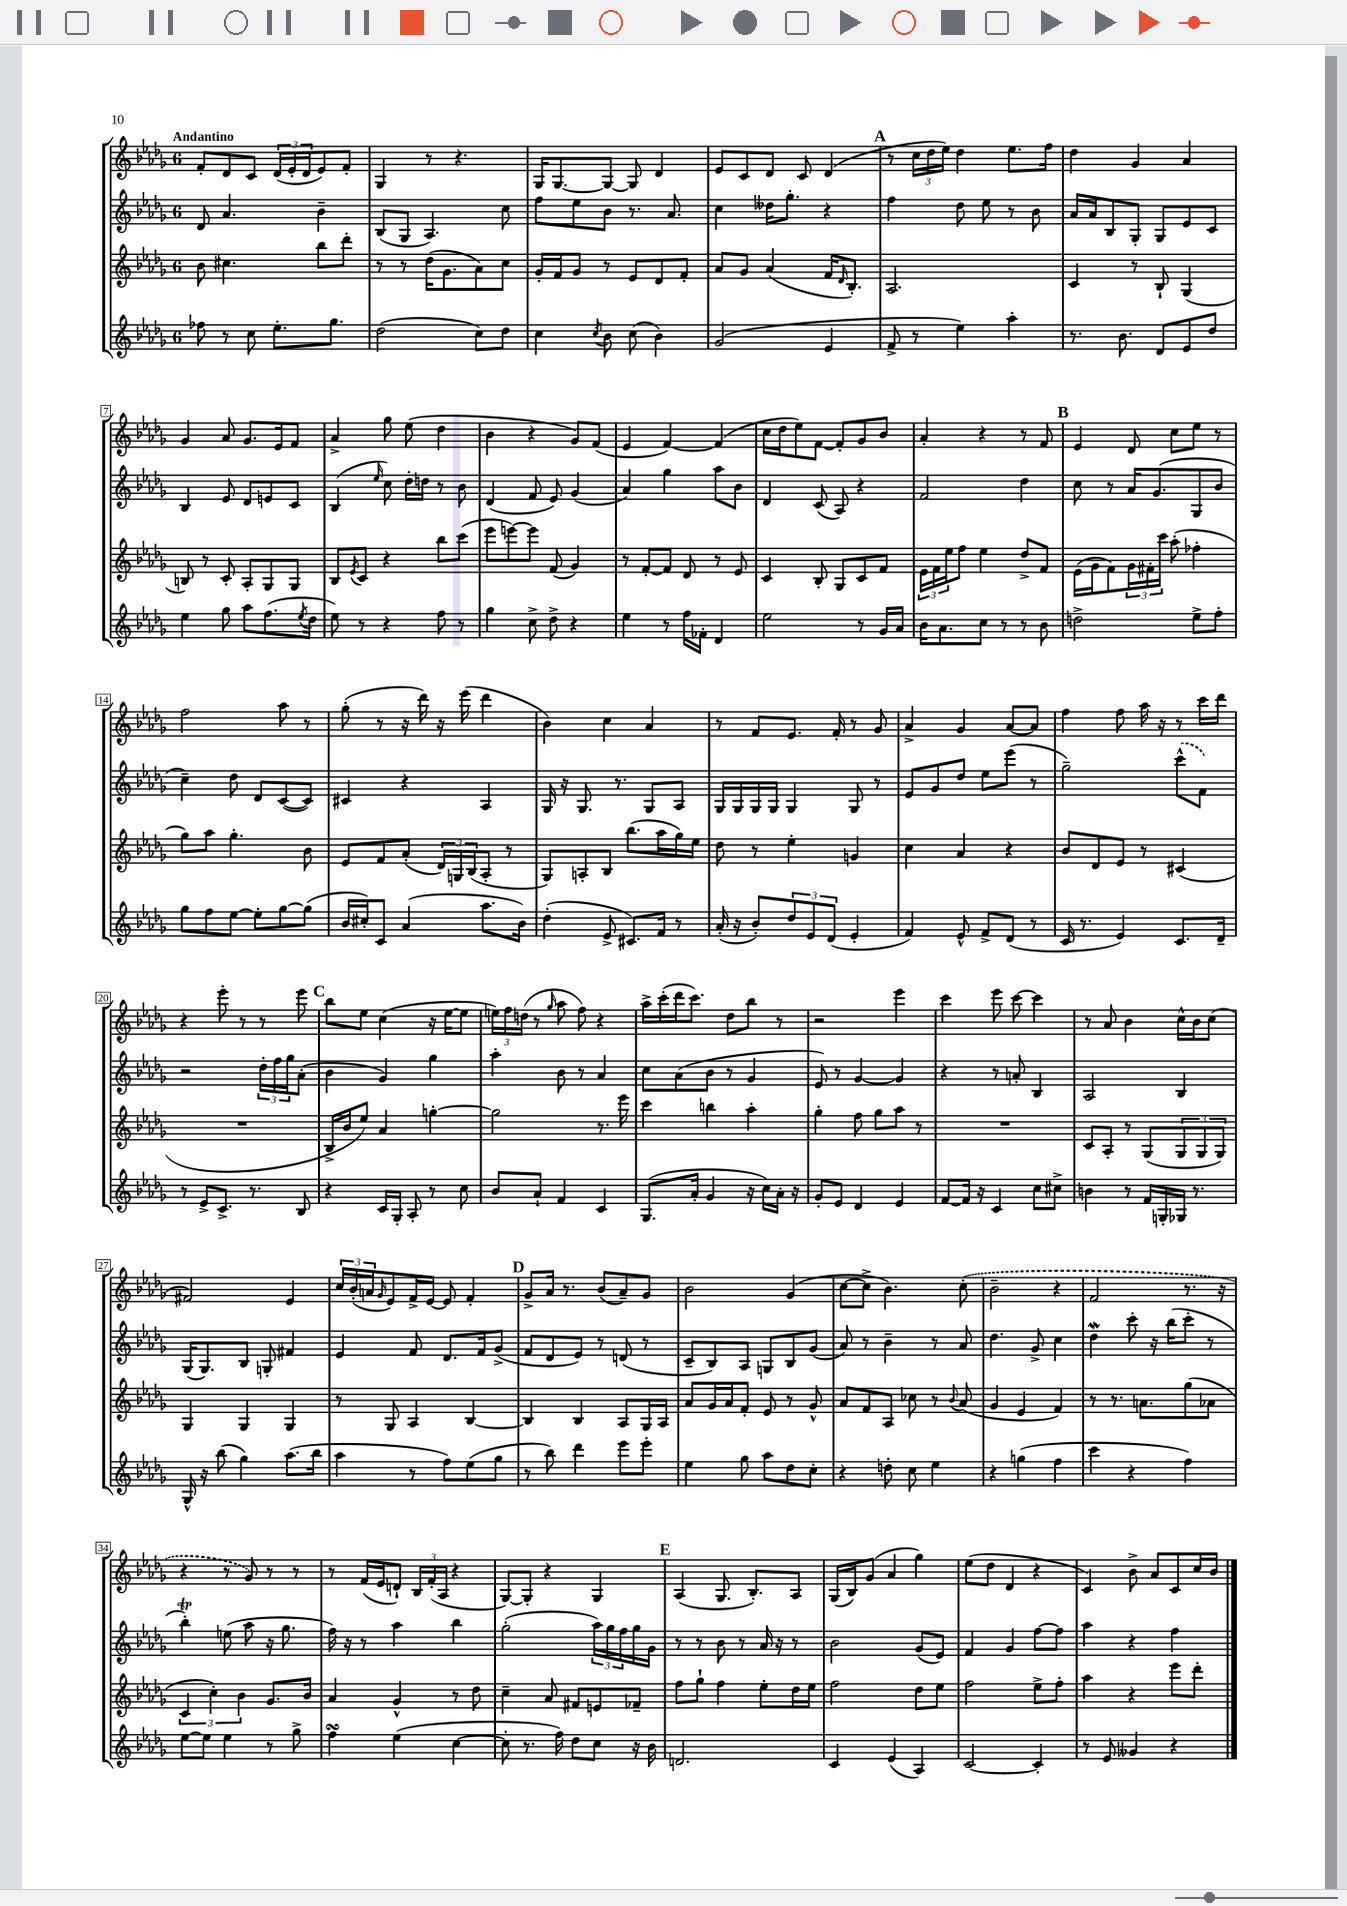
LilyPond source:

<<
\new StaffGroup <<
\new Staff = "s0" {
    \clef treble \key des \major \once \override Staff.TimeSignature.style = #'single-digit \time 6/8 \tempo "Andantino"
    f'8-. des'8 c'8 \tuplet 3/2 { des'16( ees'16-. des'16 } ees'8) f'8-. |
    ges4 r8 r4. |
    ges16 ges8.~ ges8~ ges8 des'4 |
    ees'8 c'8 des'8 c'8 des'4( |
    \mark \markup { \bold "A" } r8 \tuplet 3/2 { c''16 des''16 ees''16) } des''4 ees''8. f''16 |
    des''4 ges'4 aes'4 |
    ges'4 aes'8 ges'8. ees'16 f'8 |
    aes'4-> ges''8 ees''8( des''4 |
    bes'4 r4 ges'8) f'8( |
    ees'4 f'4~) f'4( |
    c''16 des''16 ees''8) f'8~ f'8-. ges'8 bes'8 |
    aes'4-. r4 r8 f'8 |
    \mark \markup { \bold "B" } ees'4 des'8 c''8 ees''8 r8 |
    f''2 aes''8 r8 |
    ges''8-.( r8 r16 des'''16) r16 ees'''16( des'''4 |
    bes'4) c''4 aes'4 |
    r8 f'8 ees'8. f'16-. r8 ges'8 |
    aes'4-> ges'4 aes'8~ aes'8 |
    f''4 f''8 aes''16 r16 r8 c'''16 des'''16 |
    r4 ees'''8-. r8 r8 ees'''8 |
    \mark \markup { \bold "C" } bes''8 ees''8 c''4( r16 ees''16~ ees''8 |
    \tuplet 3/2 { e''16) f''16 d''16( } r8 \grace { ges''16 } aes''8 f''8) r4 |
    aes''16-> c'''16-.( des'''16 c'''8.) des''8 bes''8 r8 |
    r2 ees'''4 |
    c'''4 ees'''8 c'''8~ c'''4 |
    r8 aes'8 bes'4 c''16-^ bes'16 c''8( |
    fis'2) ees'4 |
    \tuplet 3/2 { c''16 bes'16-.( a'16 } \grace { ges'16 } ees'8) f'16-> ees'16~ ees'8 f'4-. |
    \mark \markup { \bold "D" } ges'8-> aes'16 r8. bes'8( aes'8--) ges'8 |
    bes'2 ges'4( |
    c''8~ c''8-> bes'4.) \once \slurDashed c''8-.( |
    bes'2-- r4 |
    f'2 r8. r16 |
    r4 r8 ges'8) r8 r8 |
    r8 f'16( ees'16 d'8-!) \tuplet 3/2 { bes16 f'16-.( aes16 } r4 |
    ges8~) ges8-. r4 ges4 |
    \mark \markup { \bold "E" } aes4( ges8. bes8.-.) aes8 |
    ges16( bes16) ges'8( aes'4 ges''4) |
    ees''8( des''8 des'4 r4 |
    c'4) bes'8-> aes'8 c'8 c''16 bes'16 \bar "|." |
}
\new Staff = "s1" {
    \clef treble \key des \major \once \override Staff.TimeSignature.style = #'single-digit \time 6/8
    des'8 aes'4. bes'4-- |
    bes8( ges8 aes4.) c''8 |
    f''8 ees''8 bes'8 r8. aes'8. |
    c''4 deses''16 ges''8.-. r4 |
    \mark \markup { \bold "A" } f''4 des''8 ees''8 r8 bes'8 |
    aes'16 aes'16 bes8 ges8-. ges8 ees'8 c'8 |
    bes4 ees'8 des'8 e'8 c'8 |
    bes4( \grace { ees''16 } c''8) des''16-. d''16 r8 bes'8 |
    des'4( f'8 ees'8) ges'4( |
    aes'4) ges''4 aes''8 bes'8 |
    des'4 c'8( aes8) r4 |
    f'2 des''4 |
    \mark \markup { \bold "B" } c''8 r8 aes'16 ges'8.( ges8 bes'8 |
    c''4--) des''8 des'8 c'8~( c'8) |
    cis'4 r4 aes4 |
    ges16 r16 ges8. r8. ges8 aes8 |
    ges16 ges16 ges16 ges16 ges4 ges8 r8 |
    ees'8 ges'8 des''8 ees''8 ees'''8( r8 |
    ges''2--) \once \slurDashed c'''8-^( f'8) |
    r2 \tuplet 3/2 { des''16-. f''16 ges''16 } aes'8-.( |
    \mark \markup { \bold "C" } bes'4 ges'4) ges''4 |
    aes''4-. bes'8 r8 aes'4 |
    c''8 aes'8( bes'8 r8 ges'4 |
    ees'8) r8 ges'4~ ges'4 |
    r4 r8 a'8-. bes4 |
    aes2 bes4 |
    ges16( ges8.) bes8 g8-. fis'4 |
    ees'4 f'8 des'8. f'16 ges'8->( |
    \mark \markup { \bold "D" } f'8 des'8 ees'8) r8 d'8( r8 |
    c'8-- bes8) aes8 g8 bes8 ges'8( |
    aes'8) r8 bes'4-- r8 aes'8 |
    des''4. ges'8-> c''4 |
    des''4\mordent c'''8-. r16 bes''16( c'''8-. r8 |
    bes''4-.\trill) e''8( aes''8 r16 ges''8. |
    f''16) r16 r8 aes''4 bes''4 |
    ges''2-.( \tuplet 3/2 { aes''16) ges''16 f''16 } ges''16 ges'16 |
    \mark \markup { \bold "E" } r8 r8 bes'8 r8 aes'16 r16 r8 |
    bes'2 ges'8( ees'8) |
    f'4 ges'4 f''8~ f''8 |
    aes''4 r4 f''4 \bar "|." |
}
\new Staff = "s2" {
    \clef treble \key des \major \once \override Staff.TimeSignature.style = #'single-digit \time 6/8
    bes'8 cis''4. bes''8 des'''8-. |
    r8 r8 des''16( ges'8. aes'8) c''8 |
    ges'16-. f'16 ges'8 r8 ees'8 des'8 f'8-. |
    aes'8 ges'8 aes'4( f'16 \grace { des'16 } bes8.-.) |
    \mark \markup { \bold "A" } aes2. |
    c'4 r8 bes8-! ges4( |
    b8) r8 c'8-. aes8-. ges8 ges8 |
    bes8 \acciaccatura { ees'8 } c'8 r4 bes''8 c'''8( |
    ees'''8 e'''8~) e'''8 f'8( ges'4) |
    r8 f'8~-. f'8 des'8 r8 ees'8 |
    c'4 bes8-. ges8 c'8 f'8 |
    \tuplet 3/2 { ees'16 f'16 ees''16 } f''8 ees''4 des''8-> f'8 |
    \mark \markup { \bold "B" } ees'16( ges'16 f'8) \tuplet 3/2 { ges'16 fis'16-. c'''16 } aes''8-.( fes''4-. |
    ges''8) aes''8 ges''4.-. bes'8 |
    ees'8 f'8 aes'8-.( \tuplet 3/2 { des'16) g16 bes16( } aes8-. r8 |
    ges8) a8-. bes8 bes''8.( aes''16 ges''16) ees''16 |
    des''8 r8 ees''4-. g'4 |
    c''4 aes'4 r4 |
    bes'8 des'8 ees'8 r8 cis'4( |
    R2. |
    \mark \markup { \bold "C" } bes16-> bes'16 ees''8) aes'4 g''4~-. |
    g''2 r8. ees'''16 |
    c'''4 b''4 aes''4-. |
    ges''4-. f''8 ges''8 aes''8 r8 |
    R2. |
    c'8 aes8-. r8 ges8( \tuplet 3/2 { ges8 ges8 ges8) } |
    ges4 ges4 ges4 |
    r8 ges8 aes4 bes4~ |
    \mark \markup { \bold "D" } bes4 bes4 aes8 ges16 aes16 |
    aes'8 ges'16 aes'16 f'8-. ees'8 r8 ges'8-^ |
    aes'8 f'8 aes8 ces''8 r8 \appoggiatura { bes'8 } aes'8( |
    ges'4 ees'4 f'4) |
    r8 r8. a'8. ges''8( aes'8 |
    \tuplet 3/2 { c'4 c''4-.) bes'4 } ges'8. bes'16 |
    aes'4 ges'4-^ r8 des''8 |
    c''4-- aes'8 fis'8 e'8 fes'8-- |
    \mark \markup { \bold "E" } f''8 ges''8-! f''4 ees''8-. des''16 ees''16 |
    f''2 des''8 ees''8 |
    f''2 ees''8-> f''8-. |
    aes''4 r4 ees'''8 des'''8-. \bar "|." |
}
\new Staff = "s3" {
    \clef treble \key des \major \once \override Staff.TimeSignature.style = #'single-digit \time 6/8
    fes''8 r8 c''8 ees''8.-. ges''8. |
    des''2( c''8) des''8 |
    c''4 \acciaccatura { c''8 } bes'8 c''8( bes'4) |
    ges'2( ees'4 |
    \mark \markup { \bold "A" } f'8-> r8 ees''4) aes''4-. |
    r8. bes'8. des'8 ees'8 des''8 |
    ees''4 ges''8 aes''8 f''8.( \acciaccatura { ees''8 } des''16 |
    ees''8) r8 r4 f''8 r8 |
    ges''4 c''8-> des''8-> r4 |
    ees''4 r8 f''16 fes'16-. des'4 |
    ees''2 r8 ges'16 aes'16 |
    bes'16 aes'8. c''8 r8 r8 bes'8 |
    \mark \markup { \bold "B" } d''2-> ees''8-> f''8-. |
    ges''8 f''8 ees''8~ ees''8-. ges''8~ ges''8( |
    bes'16 cis''16-.) c'8 aes'4( aes''8. bes'16) |
    des''4-.( ees'8-> cis'8.) f'16 r8 |
    aes'16-.( r16 bes'8-.) \tuplet 3/2 { des''8 ees'8 des'8( } ees'4-. |
    f'4) ees'8-^ f'8-> des'8( r8 |
    c'16 r8. ees'4) c'8. des'16-- |
    r8 ees'8-> c'8.-> r8. bes8 |
    \mark \markup { \bold "C" } r4 c'16 ges16-. aes8-. r8 c''8 |
    bes'8 aes'8-! f'4 c'4 |
    ges8.( aes'16-. ges'4 r16 c''16) aes'16-. r16 |
    ges'8-. ees'8 des'4 ees'4 |
    f'8~ f'16 r16 c'4 c''8 cis''8-> |
    b'4 r8 f'16 g16-. ges16 r8. |
    ges16-^ r16 bes''8( ges''4) aes''8.( bes''16 |
    aes''4 r8 f''8) ees''8( ges''8 |
    \mark \markup { \bold "D" } r8 bes''8) des'''4 ees'''8 ees'''8-. |
    ees''4 ges''8 aes''8 des''8 c''8-. |
    r4 d''8-. c''8 ees''4 |
    r4 g''4( f''4 |
    c'''4 r4 f''4) |
    ees''8~ ees''8 ees''4 r8 ges''8-> |
    f''4\turn ees''4( c''4~ |
    c''8-. r8. f''16) des''8 c''8 r16 bes'16 |
    \mark \markup { \bold "E" } d'2. |
    c'4 ees'4( aes4) |
    c'2~ c'4-. |
    r8 ees'8 geses'4 r4 \bar "|." |
}
>>
>>
